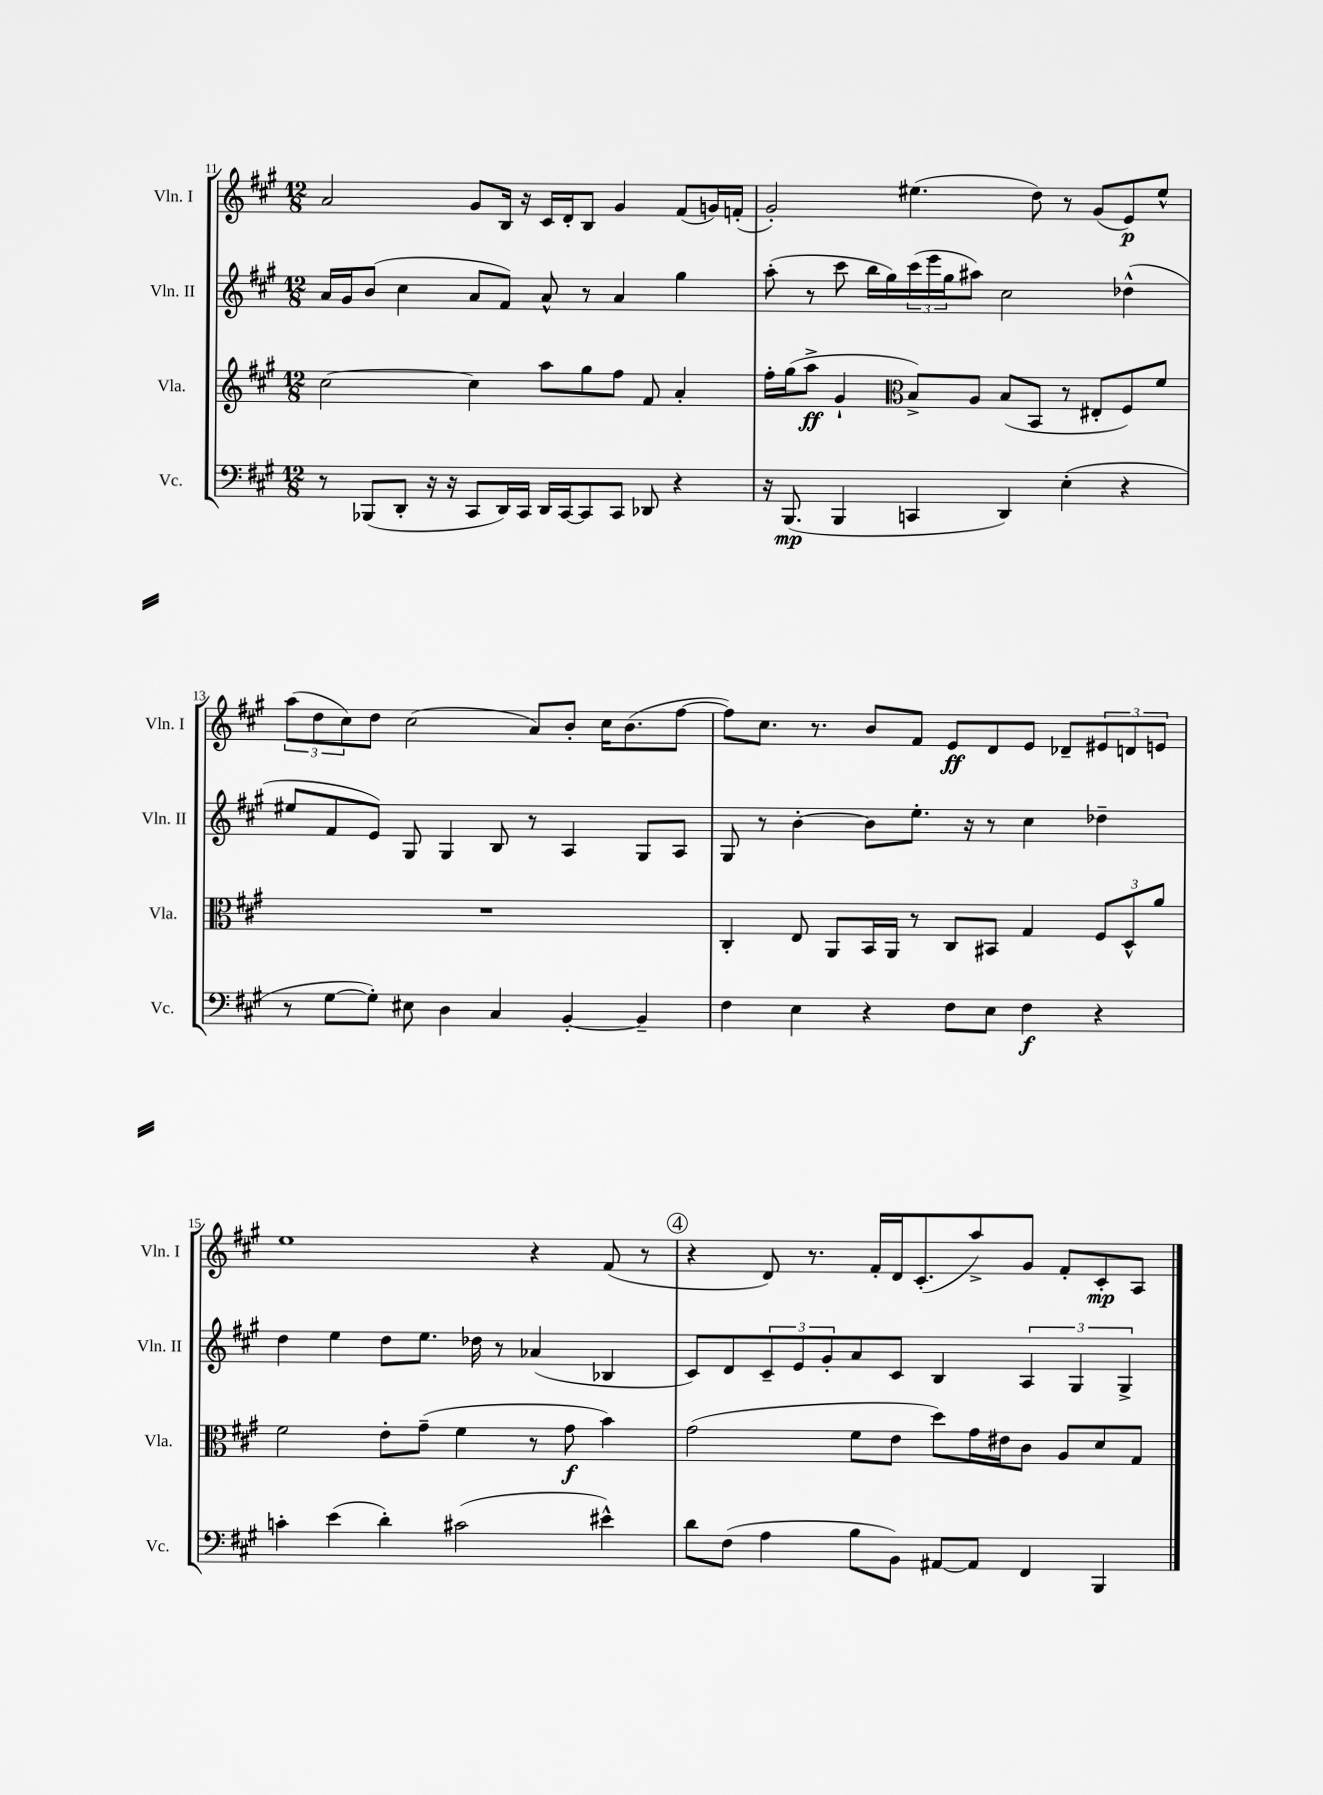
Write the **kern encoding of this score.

**kern	**dynam	**kern	**dynam	**kern	**kern	**dynam
*part4	*part4	*part3	*part3	*part2	*part1	*part1
*staff4	*staff4	*staff3	*staff3	*staff2	*staff1	*staff1
*I"Vc.	*	*I"Vla.	*	*I"Vln. II	*I"Vln. I	*
*I'Vc.	*	*I'Vla.	*	*I'Vln. II	*I'Vln. I	*
*clefF4	*	*clefG2	*	*clefG2	*clefG2	*
*k[f#c#g#]	*	*k[f#c#g#]	*	*k[f#c#g#]	*k[f#c#g#]	*
*M12/8	*	*M12/8	*	*M12/8	*M12/8	*
=11	=11	=11	=11	=11	=11	=11
8r	.	[2cc#\	.	16a/LL	2a/	.
.	.	.	.	16g#/J	.	.
(8BBB-X/L	.	.	.	(8b/J	.	.
8DD'/J	.	.	.	4cc#\	.	.
16r	.	.	.	.	.	.
16r	.	.	.	.	.	.
8CC#/L	.	4cc#\]	.	8a/L	8g#/L	.
16DD/L)	.	.	.	8f#/J)	16B/Jk	.
16CC#/JJ	.	.	.	.	16r	.
16DD/LL	.	8aa\L	.	8a^^/	16c#/LL	.
[16CC#/J	.	.	.	.	16d'/J	.
8CC#/]	.	8gg#\	.	8r	8B/J	.
8CC#/J	.	8ff#\J	.	4a/	4g#/	.
8DD-X/	.	8f#/	.	.	.	.
4r	.	4a'/	.	4gg#\	(8f#/L	.
.	.	.	.	.	16gn/L)	.
.	.	.	.	.	(16fn'/JJ	.
=12	=12	=12	=12	=12	=12	=12
16r	.	16ff#'\LL	.	(8aa'\	2g#'/)	.
(8.BBB/	mp	(16gg#\J	.	.	.	.
.	.	8aa^\J	ff	8r	.	.
4BBB/	.	4g#`/	.	8ccc#\	.	.
.	.	.	.	16bb\LL	.	.
.	.	.	.	16gg#\)	.	.
*	*	*clefC3	*	*	*	*
4CCn/	.	8B^/L)	.	(24ccc#\	(4.ee#X\	.
.	.	.	.	24eee\	.	.
.	.	.	.	24gg#\J	.	.
.	.	8A/J	.	8aa#X\J)	.	.
4DD/)	.	(8B/L	.	2cc#\	.	.
.	.	8BB/J	.	.	8dd\)	.
(4E'\	.	8r	.	.	8r	.
.	.	8E#X'/L	.	.	(8g#/L	.
4r	.	8F#/)	.	(4dd-X^^\	8e/)	p
.	.	8f#/J	.	.	8ee#^^/J	.
!!LO:LB:g=z
=13	=13	=13	=13	=13	=13	=13
8r	.	1.r	.	8ee#X/L	(12aa\L	.
.	.	.	.	.	12dd\	.
[8G#\L	.	.	.	8f#/	.	.
.	.	.	.	.	12cc#\)	.
8G#'\J])	.	.	.	8e/J)	8dd\J	.
8E#X\	.	.	.	8G#/	(2cc#\	.
4D\	.	.	.	4G#/	.	.
4C#/	.	.	.	8B/	.	.
.	.	.	.	8r	8a/L)	.
[4BB'/	.	.	.	4A/	8b'/J	.
.	.	.	.	.	16cc#\KL	.
.	.	.	.	.	(8.b\	.
4BB~/]	.	.	.	8G#/L	.	.
.	.	.	.	8A/J	[8ff#\J	.
=14	=14	=14	=14	=14	=14	=14
4F#\	.	4C#'/	.	8G#/	8ff#\L])	.
.	.	.	.	8r	8.cc#\J	.
4E\	.	8E/	.	[4b'\	.	.
.	.	.	.	.	8.r	.
.	.	8AA/L	.	.	.	.
4r	.	16BB/L	.	8b\L]	8b/L	.
.	.	16AA/JJ	.	.	.	.
.	.	8r	.	8.ee'\J	8f#/J	.
8F#\L	.	8C#/L	.	.	8e/L	ff
.	.	.	.	16r	.	.
8E\J	.	8BB#X/J	.	8r	8d/	.
4F#\	f	4G#/	.	4cc#\	8e/J	.
.	.	.	.	.	8d-X~/L	.
4r	.	12F#/L	.	4dd-X~\	12e#X/	.
.	.	12D^^/	.	.	12dn/	.
.	.	12a/J	.	.	12en/J	.
!!LO:LB:g=z
=15	=15	=15	=15	=15	=15	=15
4cn'\	.	2f#\	.	4dd\	1ee	.
(4e\	.	.	.	4ee\	.	.
4d'\)	.	8e'\L	.	8dd\L	.	.
.	.	(8g#~\J	.	8.ee\J	.	.
(2c#X\	.	4f#\	.	.	.	.
.	.	.	.	16dd-X\	.	.
.	.	.	.	8r	.	.
.	.	8r	.	(4a-X/	4r	.
.	.	8g#\	f	.	.	.
4e#X^^\)	.	4b\)	.	4B-X/	(8f#/	.
.	.	.	.	.	8r	.
!!LO:REH:place=s1:t=4
=16	=16	=16	=16	=16	=16	=16
8d\L	.	(2g#\	.	8c#/L)	4r	.
(8F#\J	.	.	.	8d/	.	.
4A\	.	.	.	12c#~/	8d/)	.
.	.	.	.	12e/	.	.
.	.	.	.	.	8.r	.
.	.	.	.	12g#'/	.	.
8B\L	.	8f#\L	.	8a/	.	.
.	.	.	.	.	16f#'/LL	.
8BB\J)	.	8e\J	.	8c#/J	16d/J	.
.	.	.	.	.	(8.c#'/	.
[8AA#X/L	.	8dd\L)	.	4B/	.	.
8AA#/J]	.	16g#\L	.	.	8aa^/)	.
.	.	16e#X\J	.	.	.	.
4FF#/	.	8c#\J	.	6A/	8g#/J	.
.	.	8A/L	.	.	8f#'/L	.
.	.	.	.	6G#/	.	.
4BBB/	.	8d/	.	.	8c#'/	mp
.	.	.	.	6G#^/	.	.
.	.	8G#/J	.	.	8A/J	.
==	==	==	==	==	==	==
*-	*-	*-	*-	*-	*-	*-
